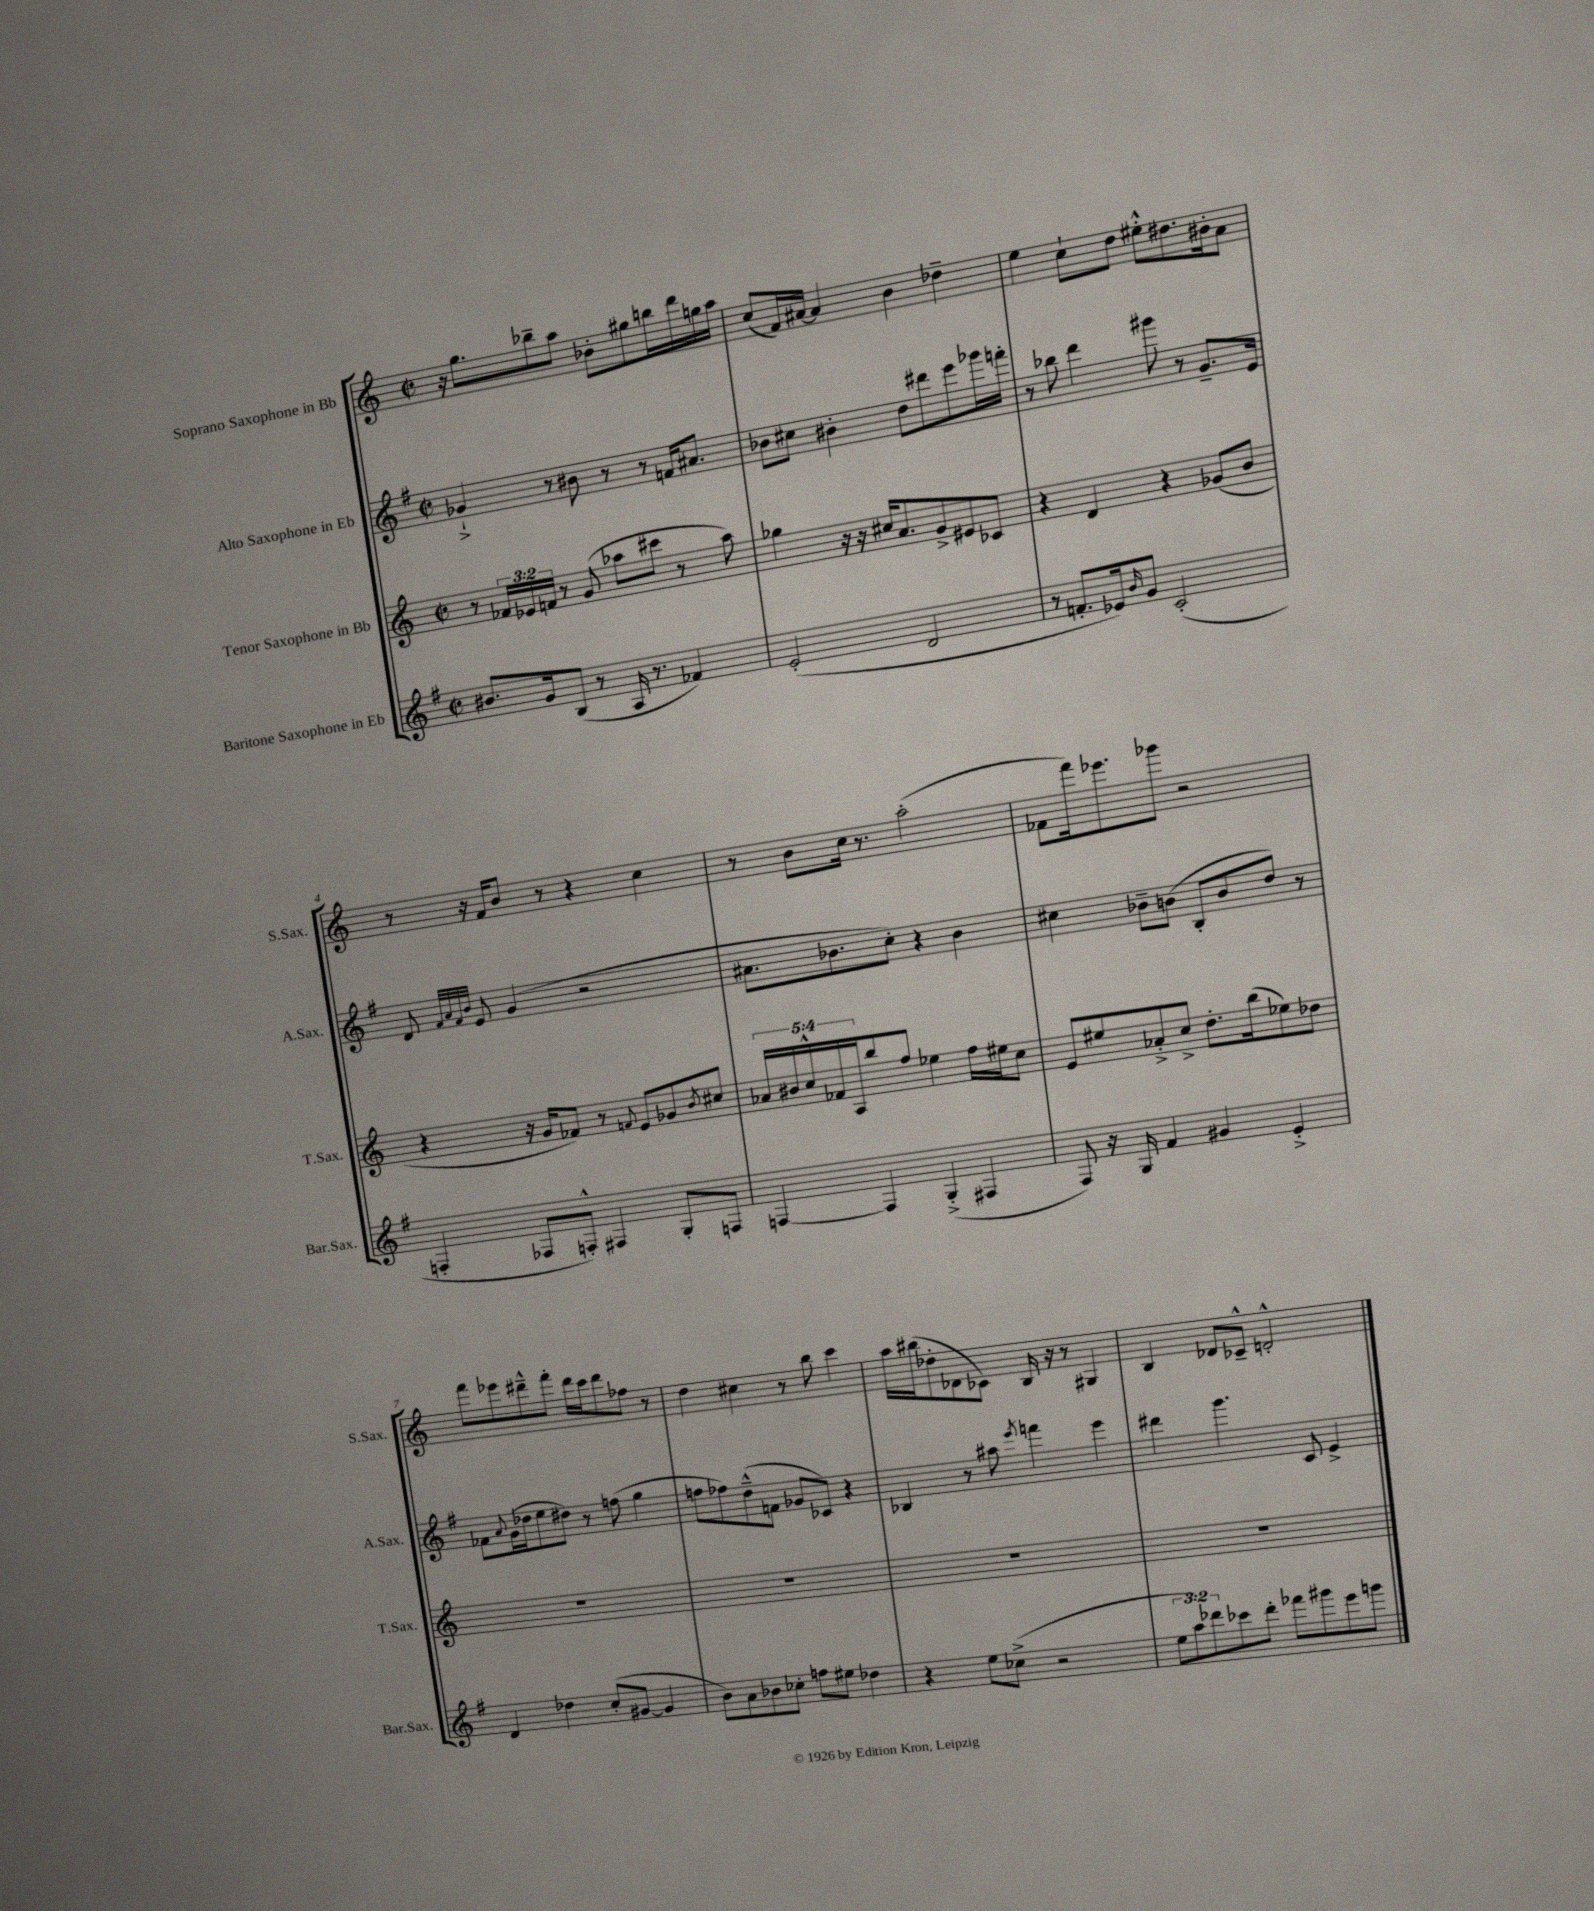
<<
\new StaffGroup <<
\new Staff = "s0" \with { instrumentName = "Soprano Saxophone in Bb" shortInstrumentName = "S.Sax." } {
    \clef treble \key c \major \defaultTimeSignature \time 2/2
    r16 g''8. bes''8-- a''8 bes'8-. gis''8 b''16 d'''16 g''16 a''16 |
    c''8( f'16) ais'16~ ais'4 b'4 des''4-- |
    e''4 c''8-! d''8 eis''8-.-^ dis''8. bis'16-. a'8 |
    r8 r16 f'16 b'8 r8 r4 c''4 |
    r8 b'8 c''16 r8. a''2-.( |
    fes'8 f'''16) ees'''8. ges'''8 r2 |
    f'''8 ees'''8 dis'''8---^ f'''8-. dis'''16 c'''16 dis'''8 fes''8 r8 |
    d''4 cis''4 r8 b''8 c'''4 |
    a''16 bis''16( des''8-. des'8 ces'8) b16 r16 r8 gis4 |
    b4 des'8 ces'8---^ d'2-.-^ \bar "|." |
}
\new Staff = "s1" \with { instrumentName = "Alto Saxophone in Eb" shortInstrumentName = "A.Sax." } {
    \clef treble \key g \major \defaultTimeSignature \time 2/2
    ges'4-!-> r8 bis'8 r8 r8 f'16 ais'8. |
    bes'8 cis''8 bis'4-. d''8 dis'''8 e'''8 ges'''16 f'''16-. |
    r8 bes''8 d'''4 gis'''8 r8 g'8.-- e'16 |
    d'8 \grace { fis'32 a'32 fis'32 b'32 } e'8 g'4( r2 |
    ais'8. bes'8. c''8-.) r4 bes'4 |
    cis''4 bes'8-- b'8( b8-. b'8 d''8) r8 |
    fes'8 \appoggiatura { a'8 } g'16( des''16 e''8 dis''8) r8 f''8( g''4 |
    f''8 fes''8) d''8---^( f'8 ges'8 ces'8) r4 |
    bes4 r8 ais''8 \acciaccatura { e'''8 } f'''4 e'''4 |
    dis'''4 g'''4. c'8 e'4-> \bar "|." |
}
\new Staff = "s2" \with { instrumentName = "Tenor Saxophone in Bb" shortInstrumentName = "T.Sax." } {
    \clef treble \key c \major \defaultTimeSignature \time 2/2 \override Staff.TupletNumber.text = #tuplet-number::calc-fraction-text
    r8 \tuplet 3/2 { fes'16 ees'16 f'16 } r8 g'8( aes''8 cis'''8 r8 aes''8) |
    ges''4 r16 r16 cis''16 a'8. g'8-> eis'8 ces'8 |
    r4 d'4 r4 ges'8( b'8 |
    r4 r16 g'16 fes'8) r8 \appoggiatura { f'8 } e'8 ges'8 \acciaccatura { b'8 } cis''8 |
    \tuplet 5/4 { aes'16 bis'16 c''16-^ fes'16 a16 } b''8 f''8 ees''4 f''16 eis''16 c''8 |
    e'8 eis''8 aes'8-.-> c''8-> d''8.-. b''16( ees''8) des''8 |
    R1 |
    R1 |
    R1 |
    R1 \bar "|." |
}
\new Staff = "s3" \with { instrumentName = "Baritone Saxophone in Eb" shortInstrumentName = "Bar.Sax." } {
    \clef treble \key g \major \defaultTimeSignature \time 2/2 \override Staff.TupletNumber.text = #tuplet-number::calc-fraction-text
    bis'8. g'16 b8( r8 a16 r8. fes'4) |
    e'2-.( d'2 |
    r8 f'8.-. ees'16) \grace { b'16 } g'8 c'2-.( |
    f4-. fes8 f8-.-^) fis4 g8-. f8 |
    f4~ f4 g4-.->( fis4 |
    fis8) r16 g16 fis'4 gis'4 e'4-.-> |
    d'4 des''4 c''8-.( gis'8~ gis'4 |
    b'8) a'8 bes'8 ces''8-. f''8 eis''8 des''4 |
    r4 e''8 ces''8->( r2 |
    \tuplet 3/2 { e''8 a''8) des'''8 } ces'''8 des'''8-. fes'''8 gis'''8 e'''8 g'''8 \bar "|." |
}
>>
>>
